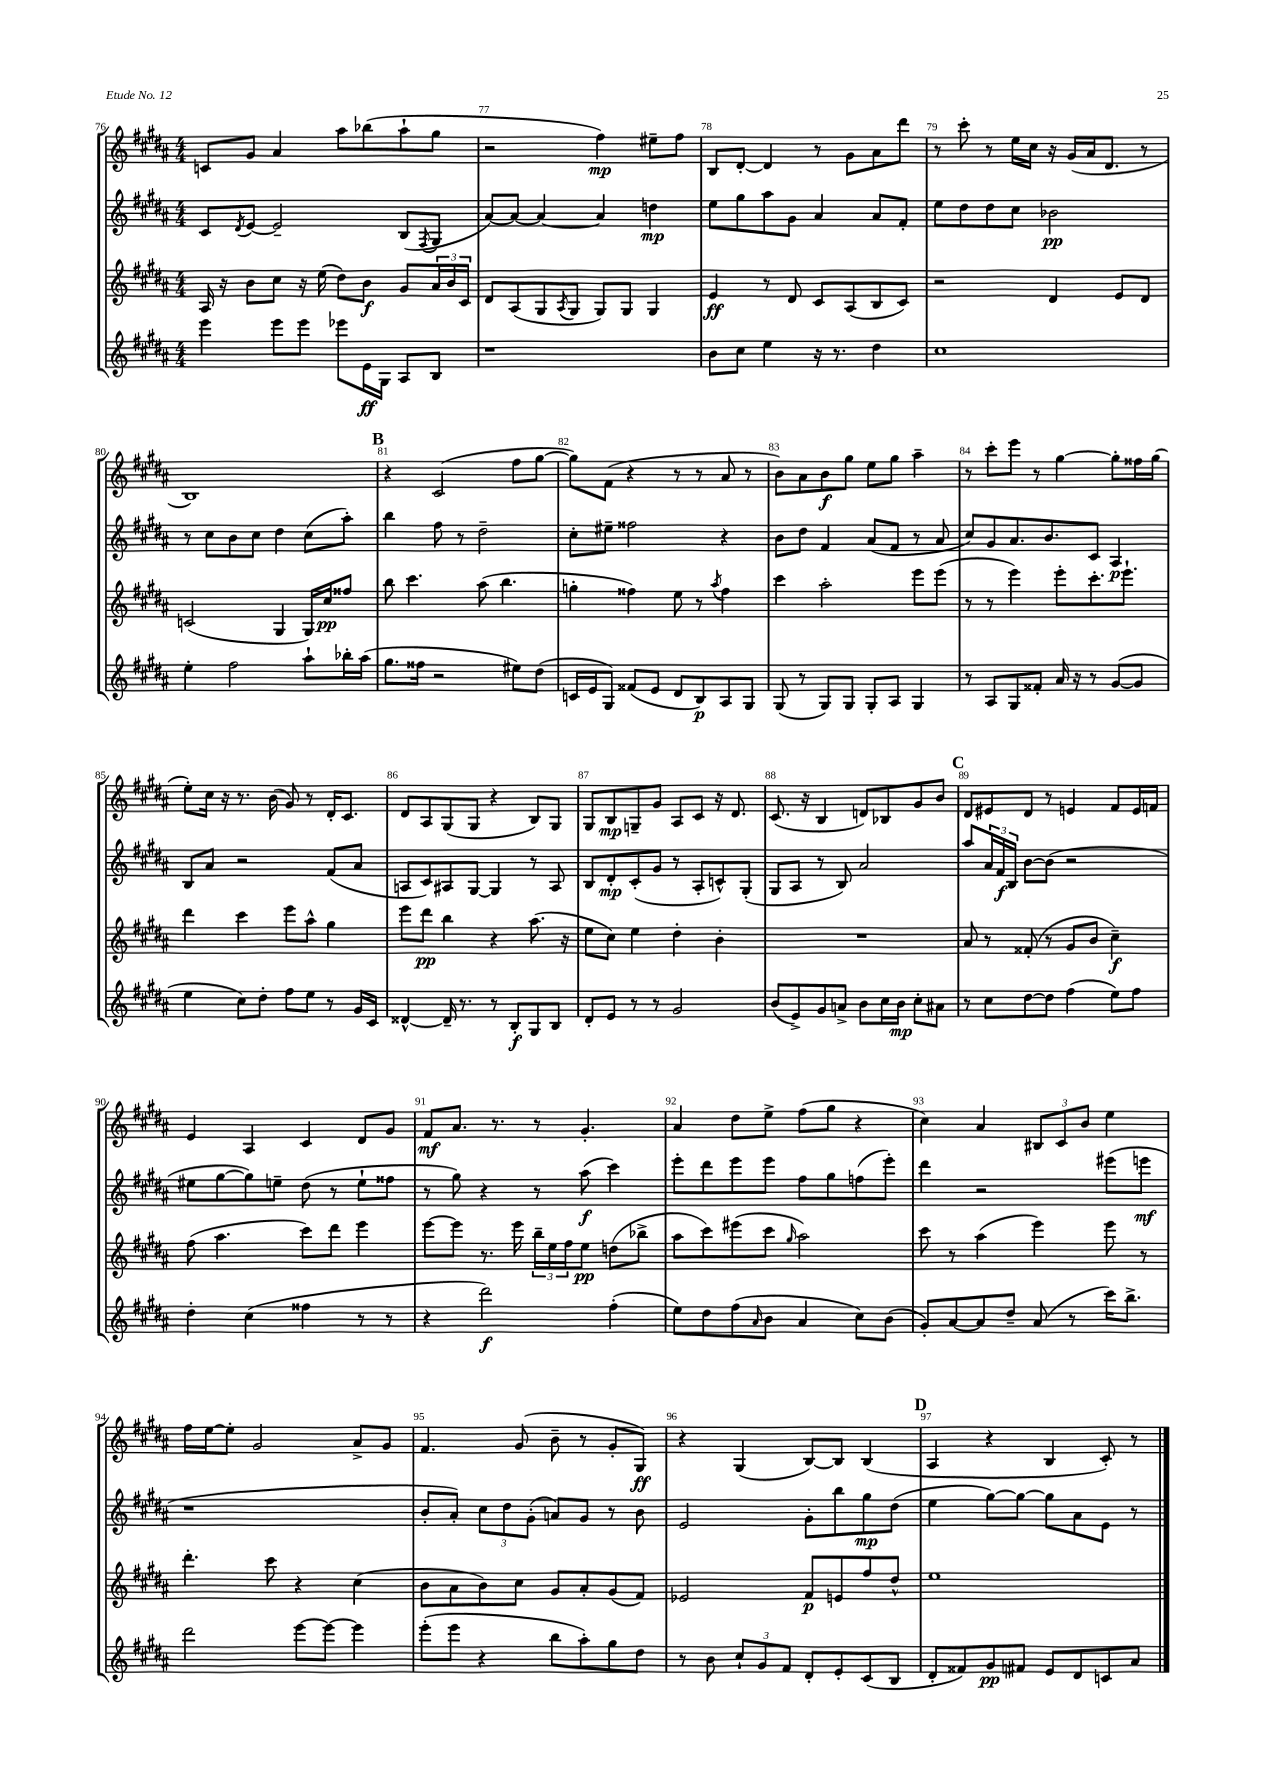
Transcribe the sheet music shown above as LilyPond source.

<<
\new StaffGroup <<
\new Staff = "s0" {
    \clef treble \key b \major \numericTimeSignature \time 4/4
    c'8 gis'8 ais'4 ais''8 bes''8( ais''8-! gis''8 |
    r2 fis''4\mp) eis''8-- fis''8 |
    b8 dis'8~-. dis'4 r8 gis'8 ais'8 dis'''8 |
    r8 cis'''8-. r8 e''16 cis''16 r16 gis'16( ais'16 dis'8. r8 |
    b1) |
    \mark \markup { \bold "B" } r4 cis'2( fis''8 gis''8~ |
    gis''8) fis'8( r4 r8 r8 ais'8 r8 |
    b'8) ais'8 b'8\f gis''8 e''8 gis''8 ais''4-- |
    r8 cis'''8-. e'''8 r8 gis''4~ gis''8-. fisis''16 gis''16( |
    e''8-.) cis''16 r16 r8. b'16( gis'8) r8 dis'16-. cis'8. |
    dis'8 ais8 gis8( gis8 r4 b8) gis8 |
    gis8 b8\mp g8-- gis'8 ais8 cis'8 r16 dis'8. |
    cis'8.( r16 b4 d'8) bes8 gis'8 b'8 |
    \mark \markup { \bold "C" } dis'8 eis'8 dis'8 r8 e'4 fis'8 e'16 f'16 |
    e'4 ais4 cis'4 dis'8 gis'8 |
    fis'8\mf ais'8. r8. r8 gis'4.-. |
    ais'4 dis''8 e''8-> fis''8( gis''8 r4 |
    cis''4) ais'4 \tuplet 3/2 { bis8 cis'8 b'8 } e''4 |
    fis''16 e''16~ e''8-. gis'2 ais'8-> gis'8 |
    fis'4. gis'8( b'8-- r8 gis'8-. gis8\ff) |
    r4 gis4( b8~) b8 b4( |
    \mark \markup { \bold "D" } ais4 r4 b4 cis'8-.) r8 \bar "|." |
}
\new Staff = "s1" {
    \clef treble \key b \major \numericTimeSignature \time 4/4
    cis'8 \acciaccatura { dis'8 } e'8~ e'2-- b8( \acciaccatura { fis8 } gis8 |
    ais'8~) ais'8~ ais'4~ ais'4 d''4\mp |
    e''8 gis''8 ais''8 gis'8 ais'4 ais'8 fis'8-. |
    e''8 dis''8 dis''8 cis''8 bes'2\pp |
    r8 cis''8 b'8 cis''8 dis''4 cis''8( ais''8-.) |
    \mark \markup { \bold "B" } b''4 fis''8 r8 dis''2-- |
    cis''8-. eis''8-- fisis''2 r4 |
    b'8 dis''8 fis'4 ais'8( fis'8 r8 ais'8 |
    cis''8) gis'8 ais'8. b'8. cis'8 ais4\p |
    b8 ais'8 r2 fis'8( ais'8 |
    a8 cis'8) ais8 gis8~ gis4 r8 ais8 |
    b8 dis'8-.\mp cis'8-.( gis'8 r8 ais8-. c'8-^) gis8-.( |
    gis8 ais8 r8 b8) ais'2 |
    \mark \markup { \bold "C" } ais''8 \tuplet 3/2 { ais'16 fis'16\f b16 } b'8~ b'8( r2 |
    eis''8 gis''8~ gis''8) e''8-- dis''8( r8 e''8-! fisis''8 |
    r8 gis''8) r4 r8 ais''8\f( cis'''4) |
    e'''8-. dis'''8 e'''8 e'''8 fis''8 gis''8 f''8( e'''8-.) |
    dis'''4 r2 eis'''8( e'''8\mf |
    r1 |
    b'8-. ais'8-.) \tuplet 3/2 { cis''8 dis''8 gis'8-.( } a'8) gis'8 r8 b'8 |
    e'2 gis'8-. b''8 gis''8\mp dis''8( |
    \mark \markup { \bold "D" } e''4 gis''8~) gis''8~ gis''8 ais'8 e'8 r8 \bar "|." |
}
\new Staff = "s2" {
    \clef treble \key b \major \numericTimeSignature \time 4/4
    ais16 r16 b'8 cis''8 r16 e''16( dis''8) b'8\f gis'8 \tuplet 3/2 { ais'16 b'16 cis'16 } |
    dis'8 ais8( gis8 \acciaccatura { ais8 } gis8 gis8) gis8 gis4 |
    e'4\ff r8 dis'8 cis'8 ais8( b8 cis'8) |
    r2 dis'4 e'8 dis'8 |
    c'2( gis4 gis16) cis''16\pp fisis''8 |
    \mark \markup { \bold "B" } b''8 cis'''4. ais''8( b''4. |
    g''4-. fisis''4) e''8 r8 \acciaccatura { ais''8 } fisis''4 |
    cis'''4 ais''2-. e'''8 e'''8( |
    r8 r8 e'''4) e'''8-. cis'''8.-. e'''8.-! |
    dis'''4 cis'''4 e'''8 ais''8-^ gis''4 |
    e'''8 dis'''8\pp b''4 r4 ais''8.( r16 |
    e''8 cis''8) e''4 dis''4-. b'4-. |
    R1 |
    \mark \markup { \bold "C" } ais'8 r8 fisis'8-.( r8 gis'8 b'8 cis''4--\f) |
    fis''8( ais''4. cis'''8) dis'''8 e'''4 |
    e'''8~ e'''8 r8. e'''16 \tuplet 3/2 { b''16-- e''16 fis''16 } e''8\pp d''8( bes''8-> |
    ais''8 cis'''8) eis'''8( cis'''8 \grace { gis''16 } ais''2) |
    cis'''8 r8 ais''4( e'''4) e'''8 r8 |
    dis'''4.-. cis'''8 r4 cis''4( |
    b'8 ais'8 b'8) cis''8 gis'8 ais'8-. gis'8( fis'8) |
    ees'2 fis'8\p e'8 fis''8 dis''8-^ |
    \mark \markup { \bold "D" } e''1 \bar "|." |
}
\new Staff = "s3" {
    \clef treble \key b \major \numericTimeSignature \time 4/4
    e'''4 e'''8 e'''8 ees'''8 e'16\ff gis16 ais8 b8 |
    r1 |
    b'8 cis''8 e''4 r16 r8. dis''4 |
    cis''1 |
    e''4-. fis''2 ais''8-! bes''16-. ais''16( |
    \mark \markup { \bold "B" } gis''8. fisis''16 r2 eis''8) dis''8( |
    c'16 e'16 gis8) fisis'8( e'8 dis'8 b8\p) ais8 gis8 |
    gis8( r8 gis8) gis8 gis8-. ais8 gis4 |
    r8 ais8 gis8 fisis'8-. ais'16 r16 r8 gis'8~( gis'8 |
    e''4 cis''8) dis''8-. fis''8 e''8 r8 gis'16 cis'16 |
    disis'4~-^ disis'16-- r8. r8 b8-.\f gis8 b8 |
    dis'8-. e'8 r8 r8 gis'2 |
    b'8( e'8->) gis'8 a'8-> b'8 cis''16 b'16\mp cis''8-. ais'8 |
    \mark \markup { \bold "C" } r8 cis''8 dis''8~ dis''8 fis''4( e''8) fis''8 |
    dis''4-. cis''4( fisis''4 r8 r8 |
    r4 dis'''2\f) fis''4-.( |
    e''8) dis''8 fis''8( \grace { ais'16 } b'8 ais'4 cis''8) b'8( |
    gis'8-.) ais'8~ ais'8 dis''8-- ais'8( r8 cis'''16) b''8.-> |
    dis'''2 e'''8~ e'''8~ e'''4 |
    e'''8-.( e'''8 r4 b''8 ais''8-.) gis''8 dis''8 |
    r8 b'8 \tuplet 3/2 { cis''8-! gis'8 fis'8 } dis'8-. e'8-. cis'8( b8 |
    \mark \markup { \bold "D" } dis'8-. fisis'8) gis'8\pp fis'8 e'8 dis'8 c'8 ais'8 \bar "|." |
}
>>
>>
\layout { \context { \Score currentBarNumber = #76 \override BarNumber.break-visibility = ##(#f #t #t) barNumberVisibility = #all-bar-numbers-visible } }
